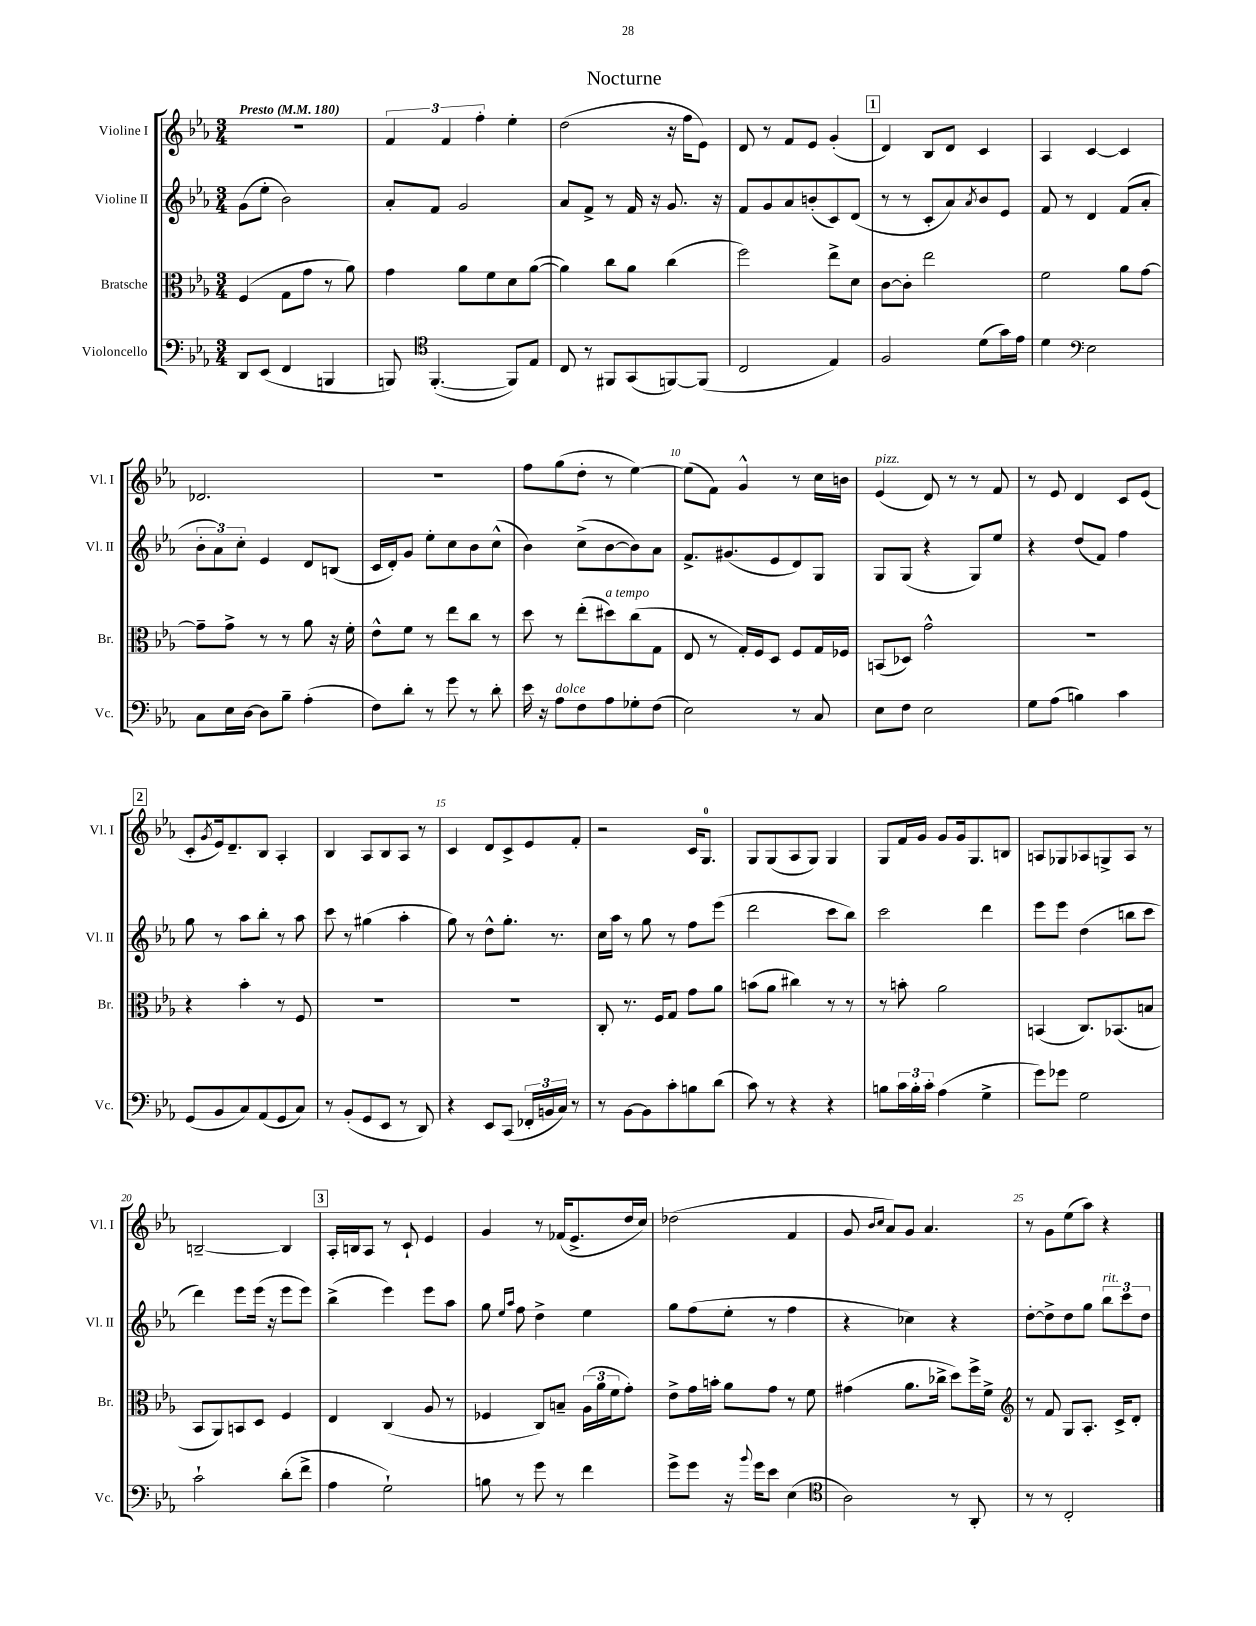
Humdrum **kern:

**kern	**kern	**kern	**kern
*staff4	*staff3	*staff2	*staff1
*clefF4	*clefC3	*clefG2	*clefG2
*k[b-e-a-]	*k[b-e-a-]	*k[b-e-a-]	*k[b-e-a-]
*M3/4	*M3/4	*M3/4	*M3/4
*MM180	*MM180	*MM180	*MM180
8DD	(4F	(8g	2.r
(8EE-	.	8ee-'	.
4FF	8G	2b-)	.
.	8g	.	.
4BBB	8r	.	.
.	8a-)	.	.
=	=	=	=
8BBB)	4g	8a-'	6f
*clefC4	*	*	*
([4.FF'	.	8f	.
.	.	.	6f
.	8a-	2g	.
.	.	.	6ff'
.	8f	.	.
8FF])	8d	.	4ee-'
8E-	([8a-	.	.
=	=	=	=
8C	4a-])	8a-	(2dd
8r	.	8f^	.
8FF#	8cc	8r	.
(8GG	8a-	16f	.
.	.	16r	.
[8FF)	(4cc	8.g	16r
.	.	.	16ff
(8FF]	.	.	8e-)
.	.	16r	.
=	=	=	=
2C	2ff)	8f	8d
.	.	8g	8r
.	.	8a-	8f
.	.	(8b'	8e-
4E-)	8ee-^	8c)	(4g'
.	8d	(8d	.
=	=	=	=
2F	[8c	8r	4d)
.	8c']	8r	.
.	2ee-	8c'	8B-
.	.	8a-)	8d
.	.	8qa-	.
(8d	.	8b-	4c
16g)	.	8e-	.
16e-	.	.	.
=	=	=	=
4d	2f	8f	4A-
.	.	8r	.
*clefF4	*	*	*
2E-	.	4d	[4c
.	8a-	(8f	4c]
.	[8g	8a-'	.
=	=	=	=
8C	8g~]	12b-'	2.d-
.	.	12a-)	.
16E-	8g^	.	.
.	.	12cc'	.
[16D	.	.	.
8D]	8r	4e-	.
8B-~	8r	.	.
(4A-'	8a-	8d	.
.	16r	(8B	.
.	16f'	.	.
=	=	=	=
8F)	8e-^^	16c	2.r
.	.	16d')	.
8d'	8f	8g	.
8r	8r	8ee-'	.
8g	8ee-	8cc	.
8r	8cc	8b-	.
8d'	8r	(8cc^^	.
=	=	=	=
16e-	8dd	4b-)	8ff
16r	.	.	.
8A-	8r	.	(8gg
8F	(8ee-'	(8cc^	8dd'
8A-	8dd#)	[8b-	8r
8G-'	(8cc	8b-])	[4ee-)
(8F	8G	8a-	.
=	=	=	=
2E-)	8E-	8.f^	(8ee-]
.	8r	.	8f)
.	.	(8.g#	.
.	16G')	.	4g^^
.	16F	.	.
.	8D	8e-	.
8r	8F	8d)	8r
8C	16G	8G	16cc
.	16F-	.	16b
=	=	=	=
8E-	(8BB	8G	(4e-
8F	8D-)	(8G	.
2E-	2g^^	4r	8d)
.	.	.	8r
.	.	8G)	8r
.	.	8ee-	8f
=	=	=	=
8G	2.r	4r	8r
(8A-	.	.	8e-
4B)	.	(8dd	4d
.	.	8f)	.
4c	.	4ff	8c
.	.	.	(8e-
=	=	=	=
(8GG	4r	8gg	8c'
.	.	.	8qg
8BB-	.	8r	16e-)
.	.	.	8.d~
8C)	4b-'	8aa-	.
(8AA-	.	8bb-'	8B-
8GG	8r	8r	4A-'
8C)	8F	8aa-	.
=	=	=	=
8r	2.r	8ccc	4B-
(8BB-'	.	8r	.
8GG	.	(4gg#	8A-
8EE-	.	.	8B-
8r	.	4aa-'	8A-
8DD)	.	.	8r
=	=	=	=
4r	2.r	8gg)	4c
.	.	8r	.
8EE-	.	8dd^^	8d
(8CC	.	8.gg'	8c^
24FF-'	.	.	8e-
24BB	.	.	.
.	.	8.r	.
24C)	.	.	.
8r	.	.	8f'
=	=	=	=
8r	8C'	16cc	2r
.	.	16aa-	.
[8BB-	8.r	8r	.
8BB-]	.	8gg	.
.	16F	.	.
8c'	8G	8r	.
8B	8g	8ff	16c
.	.	.	8.G
(8d	8a-	(8eee-	.
=	=	=	=
8c)	(8b	2ddd	8G
8r	8a-	.	(8G
4r	4cc#)	.	8A-
.	.	.	8G)
4r	8r	8ccc	4G
.	8r	8bb-)	.
=	=	=	=
8B	8r	2ccc	8G
24c	8b'	.	16f
24B'	.	.	.
.	.	.	16g
24c'	.	.	.
(4A-	2a-	.	8g
.	.	.	16g
.	.	.	8.G
4G^	.	4ddd	.
.	.	.	8B
=	=	=	=
8g)	(4BB	8eee-	8A
8g-	.	8eee-	8G-
2G	8.C)	(4dd	8A-
.	.	.	8G^
.	(8.BB-	.	.
.	.	8bb	8A-
.	8B	8ccc	8r
=	=	=	=
2c`	8BB-	4ddd)	[2B~
.	8AA-)	.	.
.	8BB	8eee-	.
.	8D	(16eee-	.
.	.	16r	.
(8d'	4F	8eee-	4B]
8f^	.	8eee-)	.
=	=	=	=
4A-	4E-	(4bb-^	16A-'
.	.	.	16B
.	.	.	8A-
2G`)	(4C	4eee-)	8r
.	.	.	8c`
.	8A-	8eee-	4e-
.	8r	8aa-	.
=	=	=	=
8B	4F-	8gg	4g
.	.	16qqee-	.
.	.	16qqaa-	.
8r	.	8ff	.
8g	8C)	4dd^	8r
8r	8B~	.	(16f-
.	.	.	8.e-^
4f	(24A-	4ee-	.
.	24a-	.	.
.	24f	.	.
.	8g')	.	16dd
.	.	.	16cc)
=	=	=	=
8g^	8e-^	8gg	(2dd-
8g	16g	(8ff	.
.	16b'	.	.
16r	8a-	8ee-'	.
8qqb-	.	.	.
16g	.	.	.
8e-	8g	8r	.
(4E-	8r	4ff	4f
.	8f	.	.
=	=	=	=
*clefC4	*	*	*
2A-)	(4g#	4r	8g
.	.	.	16qqb-
.	.	.	16qqcc
.	.	.	8a-)
.	8.a-	4cc-)	8g
.	.	.	4.a-
.	16cc-^	.	.
8r	8dd)	4r	.
8AA-'	16ff^	.	.
.	16f^	.	.
=	=	=	=
*	*clefG2	*	*
8r	8r	[8dd'	8r
8r	8f	8dd^]	8g
2C'	8G	8dd	(8ee-
.	8.A-'	8gg	8aa-)
.	.	12bb-	4r
.	16c^	.	.
.	.	12ccc	.
.	8d'	.	.
.	.	12dd	.
==	==	==	==
*-	*-	*-	*-
